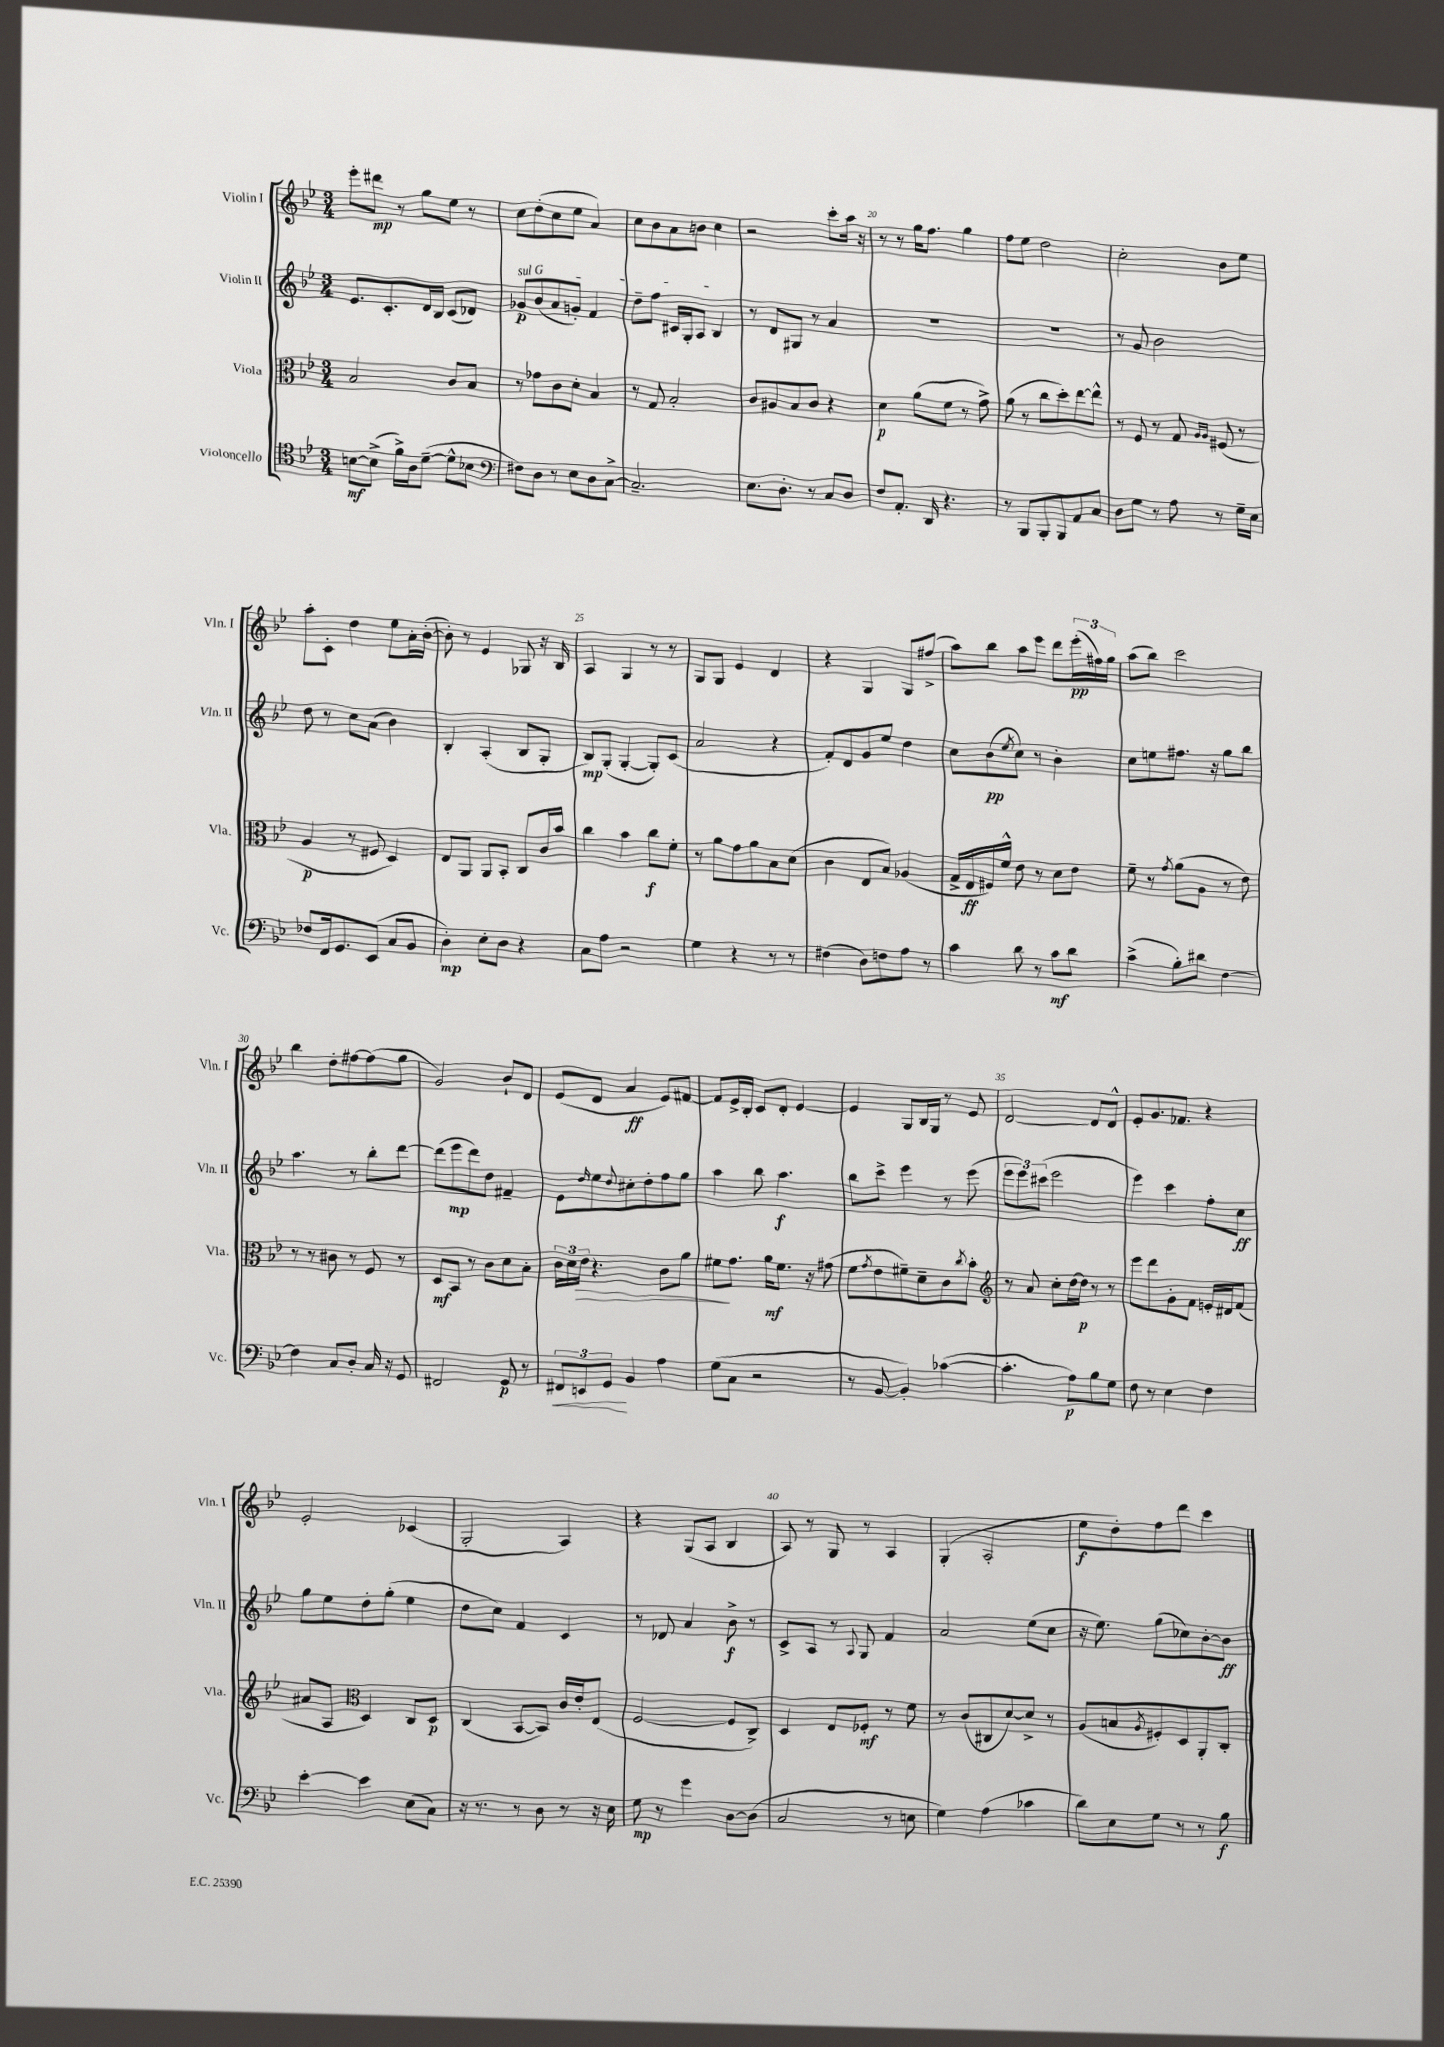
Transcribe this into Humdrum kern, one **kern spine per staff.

**kern	**kern	**kern	**kern
*staff4	*staff3	*staff2	*staff1
*clefC4	*clefC3	*clefG2	*clefG2
*k[b-e-]	*k[b-e-]	*k[b-e-]	*k[b-e-]
*M3/4	*M3/4	*M3/4	*M3/4
[8B\L	2B-/	8.e-/L	8eee-'\L
(8B^\]J	.	.	8ddd#\J
.	.	8.c'/	.
16f^\LL)	.	.	8r
16A\J	.	.	.
([8d~\J	.	16d/L	8gg\L
.	.	16B-/JJ	.
8d^^\]L	8c/L	(8c/L	8ee-\J
8B-\J	8B-/J	8d-/J)	8r
=	=	=	=
*clefF4	*	*	*
8F#\L)	8r	8g-/L	8cc\L
8D\J	8g-\L	(8b-/	(8dd'\
8r	8c\	8a/	8cc\
8E-\L	8d'\J	8g'/J)	8ee-\J
8D\	4B-/	4f/	4a/)
[8C^\J	.	.	.
=	=	=	=
2.C~/]	8r	8dd~\L	8cc\L
.	8G/	8ff\J	8b-\
.	2B-'/	16c#/LL	8a\
.	.	16G'/J	.
.	.	8A/J	8b\J
.	.	4B-/	4cc\
=	=	=	=
8.E-\L	8c/L	8r	2r
.	8A#/	8d/L	.
8.D'\J	.	.	.
.	8B-/	8G#/J	.
8r	8c/J	8r	.
8C/L	4r	4a/	8ccc'\L
8D/J	.	.	16aa\Jk
.	.	.	16r
=	=	=	=
8F/L	4d\	2.r	8r
8.AA'/J	.	.	8r
.	(8a\L	.	16gg\LK
16DD/	.	.	8.ff\J
4.r	8f\J	.	.
.	8r	.	4gg\
.	8g^\)	.	.
=	=	=	=
8r	(8a\	2.r	8ff\L
8BBB-/L	8r	.	8ee-\J
8BBB-'/	8cc\L	.	2dd\
8BBB-/	8dd'\)	.	.
8AA/	[8ee-\	.	.
8C/J	8ee-^^\]J	.	.
=	=	=	=
8D\L	8r	8r	2cc'\
8G\J	8F/	8g/	.
8r	8r	2b-\	.
8A\	8G/	.	.
.	16qqA/LL	.	.
.	16qqA/JJ	.	.
8r	(8F#/	.	8b-\L
16G~\LL	8r	.	8ee-\J
16E-\JJ	.	.	.
=	=	=	=
8F-/L	4A/	8dd\	8aa'\L
16FF/k	.	8r	8c'\J
8.GG/	.	.	.
.	8r	8cc\L	4dd\
(8EE-/J	8F#/	(8a\J	.
8C/L	4D/)	4b-\)	8ee-\L
8BB-/J	.	.	16a'\L
.	.	.	([16b-'\JJ
=	=	=	=
4D'\)	8E-/L	4B-'/	8b-'\])
.	8AA/J	.	8r
8E-'\L	8AA/L	(4A'/	4e-/
8D\J	8BB-'/J	.	.
4r	8C/L	8B-/L	8G-/
.	16c/L	8G'/J	16r
.	16b-/JJ	.	16B-/
=	=	=	=
8C\L	4cc\	8B-/L)	4A/
8A\J	.	(8G'/J	.
2r	4b-\	[4G'/	4G/
.	8cc\L	8G'/]L)	8r
.	8f'\J	(8c/J	8r
=	=	=	=
4G\	8r	2a/	8G/L
.	8a\L	.	8G/J
4r	8g\	.	4e-/
.	8a\	.	.
8r	8B-\	4r	4d/
8r	(8d\J	.	.
=	=	=	=
(4F#\	4c\	8f'/L)	4r
.	.	8d/	.
8D\L)	8E-/L	8g/	4G/
8F\	8B-/J)	8ee-/J	.
8A\J	(4A-/	4dd\	8G/L
8r	.	.	(8ff#^/J
=	=	=	=
4c\	16G^/LL	8cc\L	8aa\L)
.	16E-/	.	.
.	16F#/)	(8b-\	8bb-\J
.	16f^^/JJ	.	.
.	.	8qee-/	.
8d\	8e-\	8cc\J)	8aa\L
8r	8r	8r	8eee-\J
8c\L	8d\L	4b-'\	8ddd\L
8d\J	8e-\J	.	(24eee-'\L
.	.	.	24ff#\)
.	.	.	24gg\JJ
=	=	=	=
(4c^\	8f~\	8cc\L	(8aa\L
.	8r	8ee\	8bb-\J)
.	8qg/	.	.
8B-'\L)	(8a\L	8.ff#\J	2ccc\
8d#\J	8A\J	.	.
.	.	16r	.
[4F\	8r	8gg\L	.
.	8e-\)	8bb-\J	.
=	=	=	=
4F\]	8r	4.aa\	4bb-\
.	8r	.	.
8C/L	8c#\	.	8dd'\L
8D'/J	8r	8r	[8ff#\
16C/	8F/	8bb-'\L	(8ff#\]
16r	.	.	.
8GG/	8r	[8ddd\J	8gg\J
=	=	=	=
2FF#/	8D/L	(8ddd\]L	2g/)
.	8BB-/J	8eee-\	.
.	8r	8ddd\)	.
.	8c\L	8dd\J	.
8GG/	8d\	4f#~/	8b-`/L
8r	8B-'\J	.	8d/J
=	=	=	=
12FF#/L	24c\LL	8e-\L	(8e-/L
.	24d\	.	.
12EE/	24e-\JJ	.	.
.	.	16qqdd/	.
.	4.r	8ee-\	8d/J
12GG/J	.	.	.
.	.	8qqdd/	.
4BB-/	.	8cc#'\	4a/
.	.	8dd'\	.
4A\	8c\L	8ff\	8e-/L)
.	8a\J	8gg\J	[8f#/J
=	=	=	=
(8G\L	8f#\L	4aa\	8f#/]L
8C\J	8.g\J	.	16e-^/L
.	.	.	16B-'/JJ
2r	.	8bb-\	8c/L
.	16a\LK	.	.
.	8.f#\J	4.aa\	8d'/J
.	.	.	[4e-/
.	16r	.	.
.	(8g#\	.	.
=	=	=	=
8r	8f\L	8bb-\L	4e-/]
.	8qg/	.	.
[8BB-/	8e-\	8ccc^\J	.
4BB-'/])	8f#~\)	4eee-\	8G/L
.	8d~\	.	16B-/L
.	.	.	16G/JJ
([4c-\	8c\	8r	8r
.	8qcc/	.	.
.	8b-'\J	(8eee-\	8e-/
=	=	=	=
*	*clefG2	*	*
4.c-'\]	8r	12eee-\L	[2d/
.	.	12eee-\)	.
.	8a/	.	.
.	.	(12ccc#\J	.
.	8cc'\L	2eee-\	.
8A\L)	[16dd\L	.	.
.	16dd\]JJ	.	.
8B-\	8r	.	8d/]L
8G\J	8r	.	8d^^/J
=	=	=	=
8F\	8eee-\L	4eee-\)	8e-'/L
8r	8ddd\	.	8.g/
4E-\	8g'\	4ccc\	.
.	.	.	8.f-/J
.	8f\J	.	.
4F\	16e'/LL	8ff'\L	4r
.	16d#/J	.	.
.	(8f/J	8cc\J	.
=	=	=	=
[4e-'\	8a#/L	8gg\L	2e-'/
.	8A/J	8ee-\	.
*	*clefC3	*	*
4e-\]	4D/)	8dd'\	.
.	.	(8gg'\J	.
(8E-\L	8C/L	4ee-\	(4c-/
8C\J)	8D/J	.	.
=	=	=	=
16r	(4C/	8dd\L	2G'/
8.r	.	.	.
.	.	8cc\J)	.
8r	[8BB-/L	4f/	.
8D\	8BB-/]J)	.	.
8r	16c/LL	4c/	4A/)
.	16e-'/J	.	.
16r	(8E-/J	.	.
16E-\	.	.	.
=	=	=	=
8G\	[2F/	8r	4r
8r	.	8d-/	.
4g\	.	4a/	(8G/L
.	.	.	8A/J
[8D\L	8F/]L	8b-^\	4B-/
(8D\]J	8C^/J)	8r	.
=	=	=	=
2C/	4D/	8c^/L	8A/)
.	.	8A/J	8r
.	8E-/L	8r	8G/
.	.	8qqA/	.
.	8F-'/J	8G/	8r
8r	8r	4f/	4A/
8E\	8f\	.	.
=	=	=	=
4G\)	8r	2a/	(4G'/
.	(8c/L	.	.
(4A\	8C#/	.	2A'/
.	[8d/)	.	.
4c-\	8d^/]J	(8ee-\L	.
.	8r	8cc\J	.
=	=	=	=
8d\L)	(8A/L	16r	8ee-\L
.	.	8.ee-\)	.
8E-\	8B/	.	8dd'\)
.	8qA/	.	.
8G\J	8F#'/)	(8gg\L	8ff\
8r	8D/	8cc-\)	8ddd\J
8r	8AA'/	[8b-'\	4ccc\
8B-\	8C'/J	8b-\]J	.
==	==	==	==
*-	*-	*-	*-
